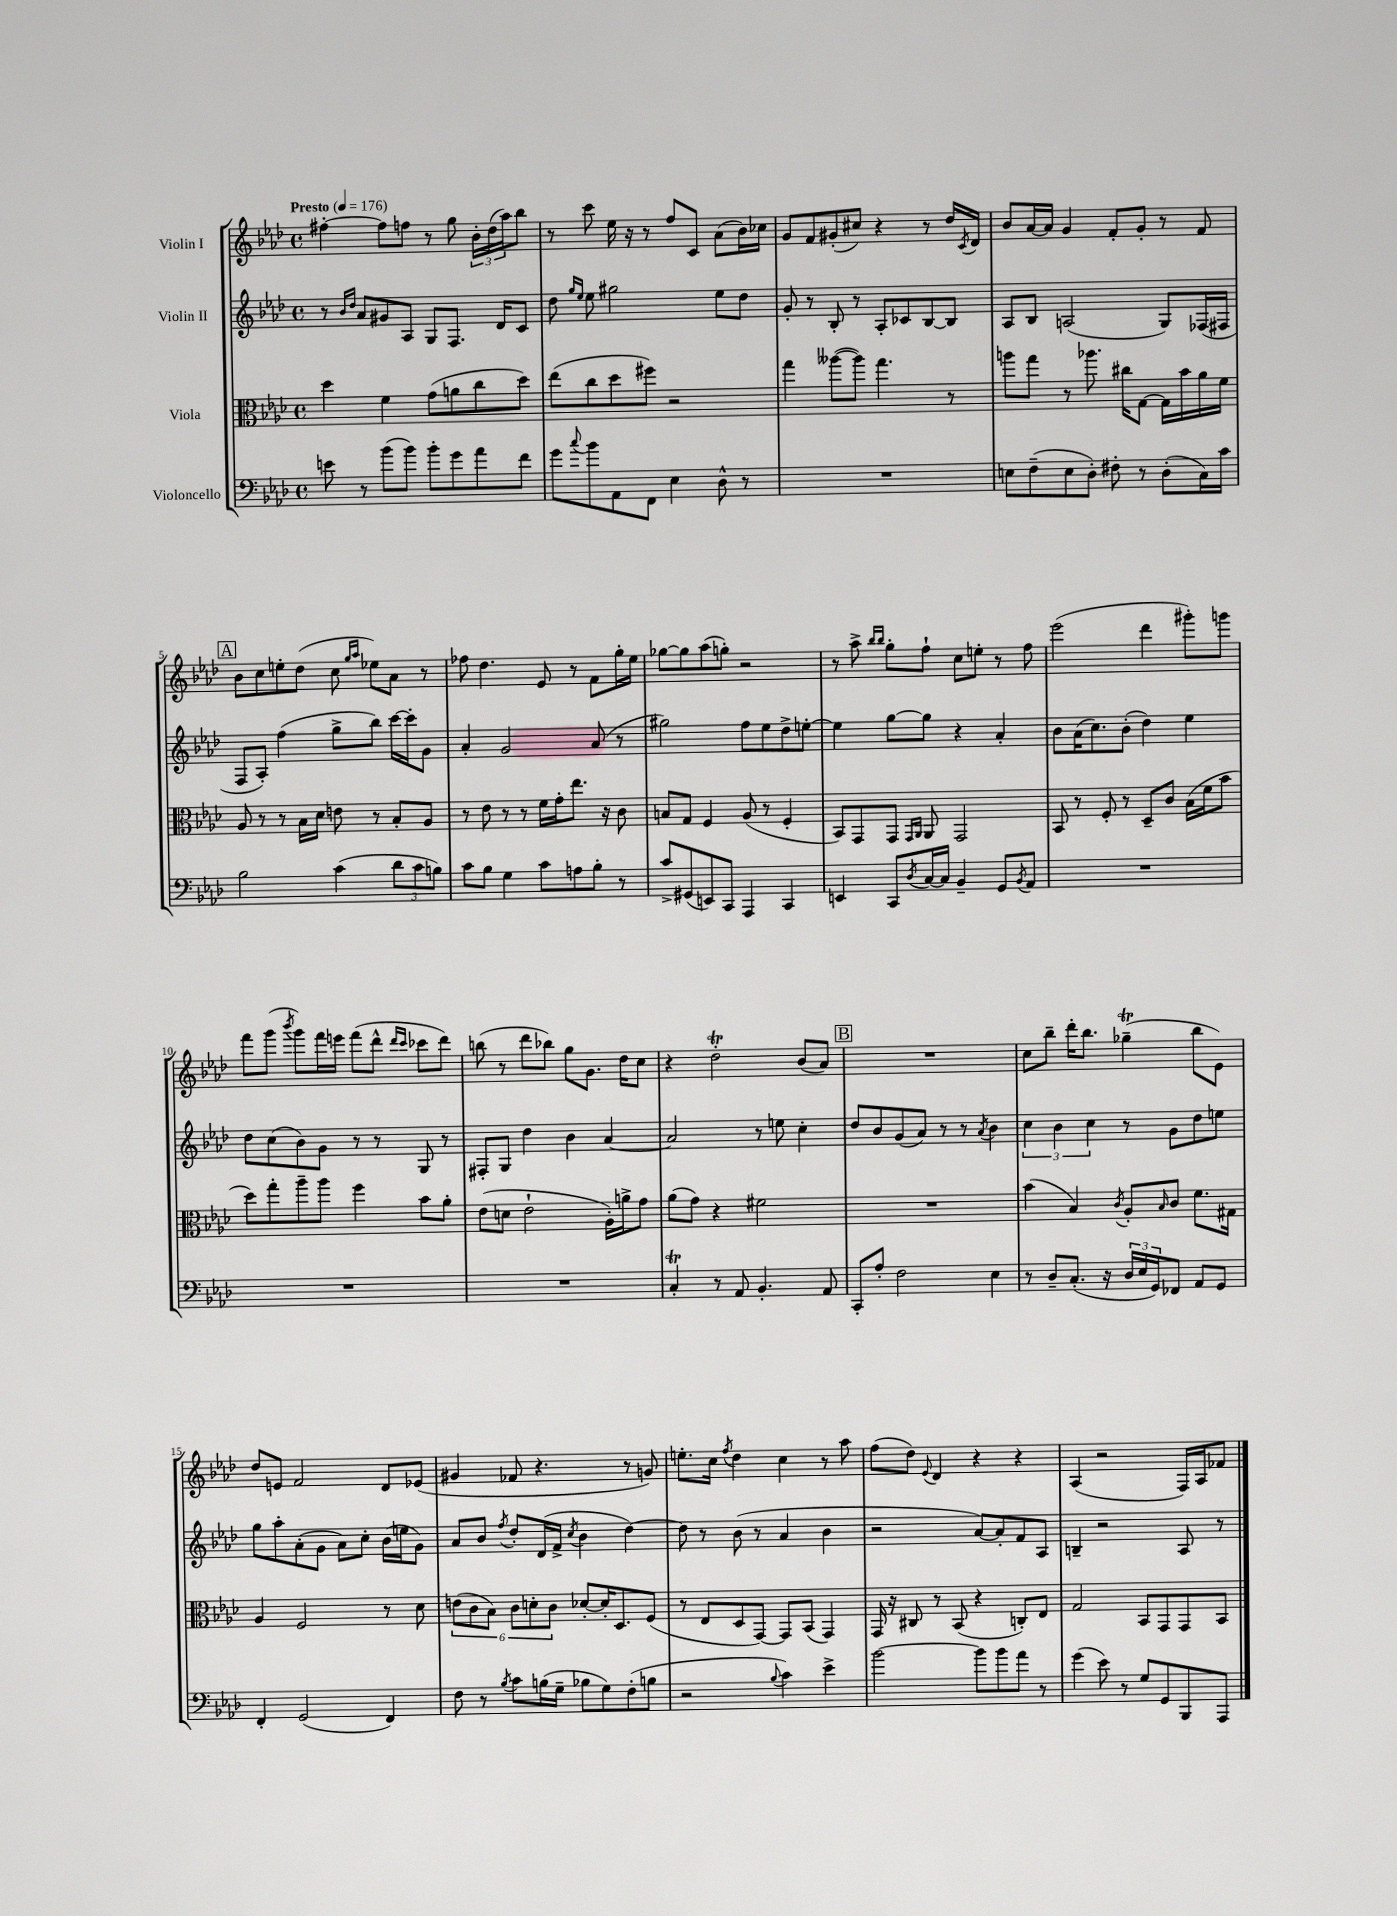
<<
\new StaffGroup <<
\new Staff = "s0" \with { instrumentName = "Violin I" } {
    \clef treble \key aes \major \defaultTimeSignature \time 4/4 \tempo "Presto" 4 = 176
    fis''4~-. fis''8 f''8 r8 g''8 \tuplet 3/2 { bes'16-. des''16( aes''16) } bes''8 |
    r8 c'''8 ees''16 r16 r8 f''8 c'8 aes'8( bes'16) ces''16 |
    g'8 f'8 gis'8-.( cis''8) r4 r8 des''16 \acciaccatura { c'8 } des'16 |
    bes'8 aes'16~ aes'16 g'4 f'8-. g'8-. r8 f'8 |
    \mark \markup { \box "A" } bes'8 c''8 e''8-. des''8( c''8 \grace { g''16 aes''16 } ees''8) aes'8 r8 |
    fes''8 des''4. ees'8 r8 f'8 g''16-. ees''16 |
    ges''8~ ges''8 aes''8( g''8-.) r2 |
    r8 aes''8-> \grace { bes''16 bes''16 } g''8-. f''8-! c''8 e''8-. r8 f''8 |
    ees'''2( des'''4 gis'''8-.) g'''8 |
    f'''8 g'''8( \acciaccatura { bes'''8 } g'''8) f'''16 e'''16 f'''8( des'''8-^ \grace { des'''16 c'''16 } ces'''8 des'''8) |
    b''8( r8 des'''8 bes''8) g''8 g'8. des''16 c''8 |
    r4 des''2-.\trill bes'8( aes'8) |
    \mark \markup { \box "B" } R1 |
    c''8 bes''8-- des'''16-. bes''8. ges''4--\trill( bes''8 ees'8) |
    des''8 e'8 f'2 des'8 ees'8( |
    gis'4 fes'8 r4. r8 g'8) |
    e''8.-. c''16 \acciaccatura { f''8 } des''4 c''4 r8 aes''8 |
    f''8( des''8) \appoggiatura { ees'8 } des'4 r4 r4 |
    aes4( r2 f16) aes16 fes'8 \bar "|." |
}
\new Staff = "s1" \with { instrumentName = "Violin II" } {
    \clef treble \key aes \major \defaultTimeSignature \time 4/4
    r8 \grace { bes'16 des''16 } aes'8 gis'8 aes8 g8 f8. des'16 c'8 |
    des''8 \grace { g''16 ees''16 } ees''8 gis''2 ees''8 des''8 |
    g'8-. r8 bes8-. r8 aes8-. ces'8 bes8~ bes8 |
    aes8 bes8 a2( g8) fes16( fis16 |
    \mark \markup { \box "A" } f8 aes8-.) f''4( g''8-> bes''8) c'''16~ c'''16-. g'8 |
    aes'4-. g'2 aes'8( r8 |
    gis''2) f''8 ees''8 des''8-> e''8~-. |
    e''4 g''8~ g''8 r4 aes'4-. |
    bes'8 aes'16( c''8.) bes'8-.( des''4) ees''4 |
    des''8 c''8( bes'8) g'8 r8 r8 g8 r8 |
    fis8-. g8 des''4 bes'4 aes'4~ |
    aes'2 r8 e''8 c''4-. |
    \mark \markup { \box "B" } des''8 bes'8 g'8( aes'8) r8 r8 \acciaccatura { aes'8 } bes'4 |
    \tuplet 3/2 { c''4 bes'4 c''4 } r8 g'8 des''8 e''8 |
    g''8 aes''8-. aes'8-.( g'8 aes'8) c''8-. bes'16( e''16 g'8) |
    aes'8 bes'8 \acciaccatura { f''8 } des''8-. des'16( f'16-> \acciaccatura { c''8 } bes'4 des''4~) |
    des''8 r8 bes'8( r8 aes'4 bes'4 |
    r2 aes'8~) aes'8-. f'8 aes8 |
    b4-- r2 aes8 r8 \bar "|." |
}
\new Staff = "s2" \with { instrumentName = "Viola" } {
    \clef alto \key aes \major \defaultTimeSignature \time 4/4
    des''4 f'4 g'8( a'8 c''8 des''8) |
    ees''8( c''8 des''8 fis''8) r2 |
    g''4 aeses''8~( aeses''8) g''4. r8 |
    a''8 g''8 r8 aes''8. cis''16 g8~ g16 bes'16 aes'16 f'16 |
    \mark \markup { \box "A" } aes8 r8 r8 bes16 des'16 e'8 r8 bes8-. aes8 |
    r8 ees'8 r8 r8 f'16 g'16-. ees''8. r16 c'8 |
    b8 g8 f4 aes8( r8 f4-. |
    bes,8) g,8 g,8 \grace { g,16 aes,16 } aes,8 g,2 |
    bes,8 r8 f8-. r8 des8-- c'8 bes16( f'16 bes'8 |
    des''8) g''8-. aes''8-- aes''8 f''4 bes'8 aes'8-. |
    ees'8( d'8 ees'2-! aes16-.) a'16-> g'8 |
    aes'8( g'8) r4 fis'2 |
    \mark \markup { \box "B" } R1 |
    bes'4( bes4) \acciaccatura { c'8 } aes8-. \grace { bes16 } c'8 f'8. gis16 |
    aes4 f2 r8 des'8 |
    \tuplet 6/4 { e'8( c'8 bes8) c'8 d'8-. c'8 } des'8~-. des'16-. des8. f8( |
    r8 ees8 des8 g,8~) g,8 bes,8( g,4) |
    g,16 r16 cis8 r8 bes,8( r4 c8-.) ees8 |
    g2 bes,8 g,8 g,8 bes,8 \bar "|." |
}
\new Staff = "s3" \with { instrumentName = "Violoncello" } {
    \clef bass \key aes \major \defaultTimeSignature \time 4/4
    e'8 r8 bes'8( bes'8) bes'8-. g'8 aes'8 f'8 |
    g'8 \appoggiatura { c''8 } bes'8 aes,8 f,8 ees4 des8-^ r8 |
    R1 |
    e8 f8--( e8 des8-.) fis8-. r8 des8-.( c16) c'16 |
    \mark \markup { \box "A" } bes2 c'4( \tuplet 3/2 { des'8 c'8 b8) } |
    c'8 bes8 g4 c'8 a8 bes8-. r8 |
    c'8-> gis,8( e,8) c,8 aes,,4 c,4 |
    e,4 c,8 \acciaccatura { des8 } c16~ c16 bes,4-- g,8 \acciaccatura { bes,8 } aes,8 |
    R1 |
    R1 |
    R1 |
    c4-.\trill r8 aes,8 bes,4.-. aes,8 |
    \mark \markup { \box "B" } c,8-. aes8-. f2 ees4 |
    r8 des8-- c8.-.( r16 \tuplet 3/2 { des16 ees16 g,16) } fes,8 aes,8 g,8 |
    f,4-. g,2( f,4) |
    f8 r8 \acciaccatura { bes8 } c'8 b16( g16-- bes8 g8) f8-.( b8 |
    r2 \appoggiatura { bes8 } c'4) ees'4-> |
    bes'2~ bes'8 bes'8 aes'8 r8 |
    g'4( ees'8) r8 g8 g,8 bes,,8 aes,,8 \bar "|." |
}
>>
>>
